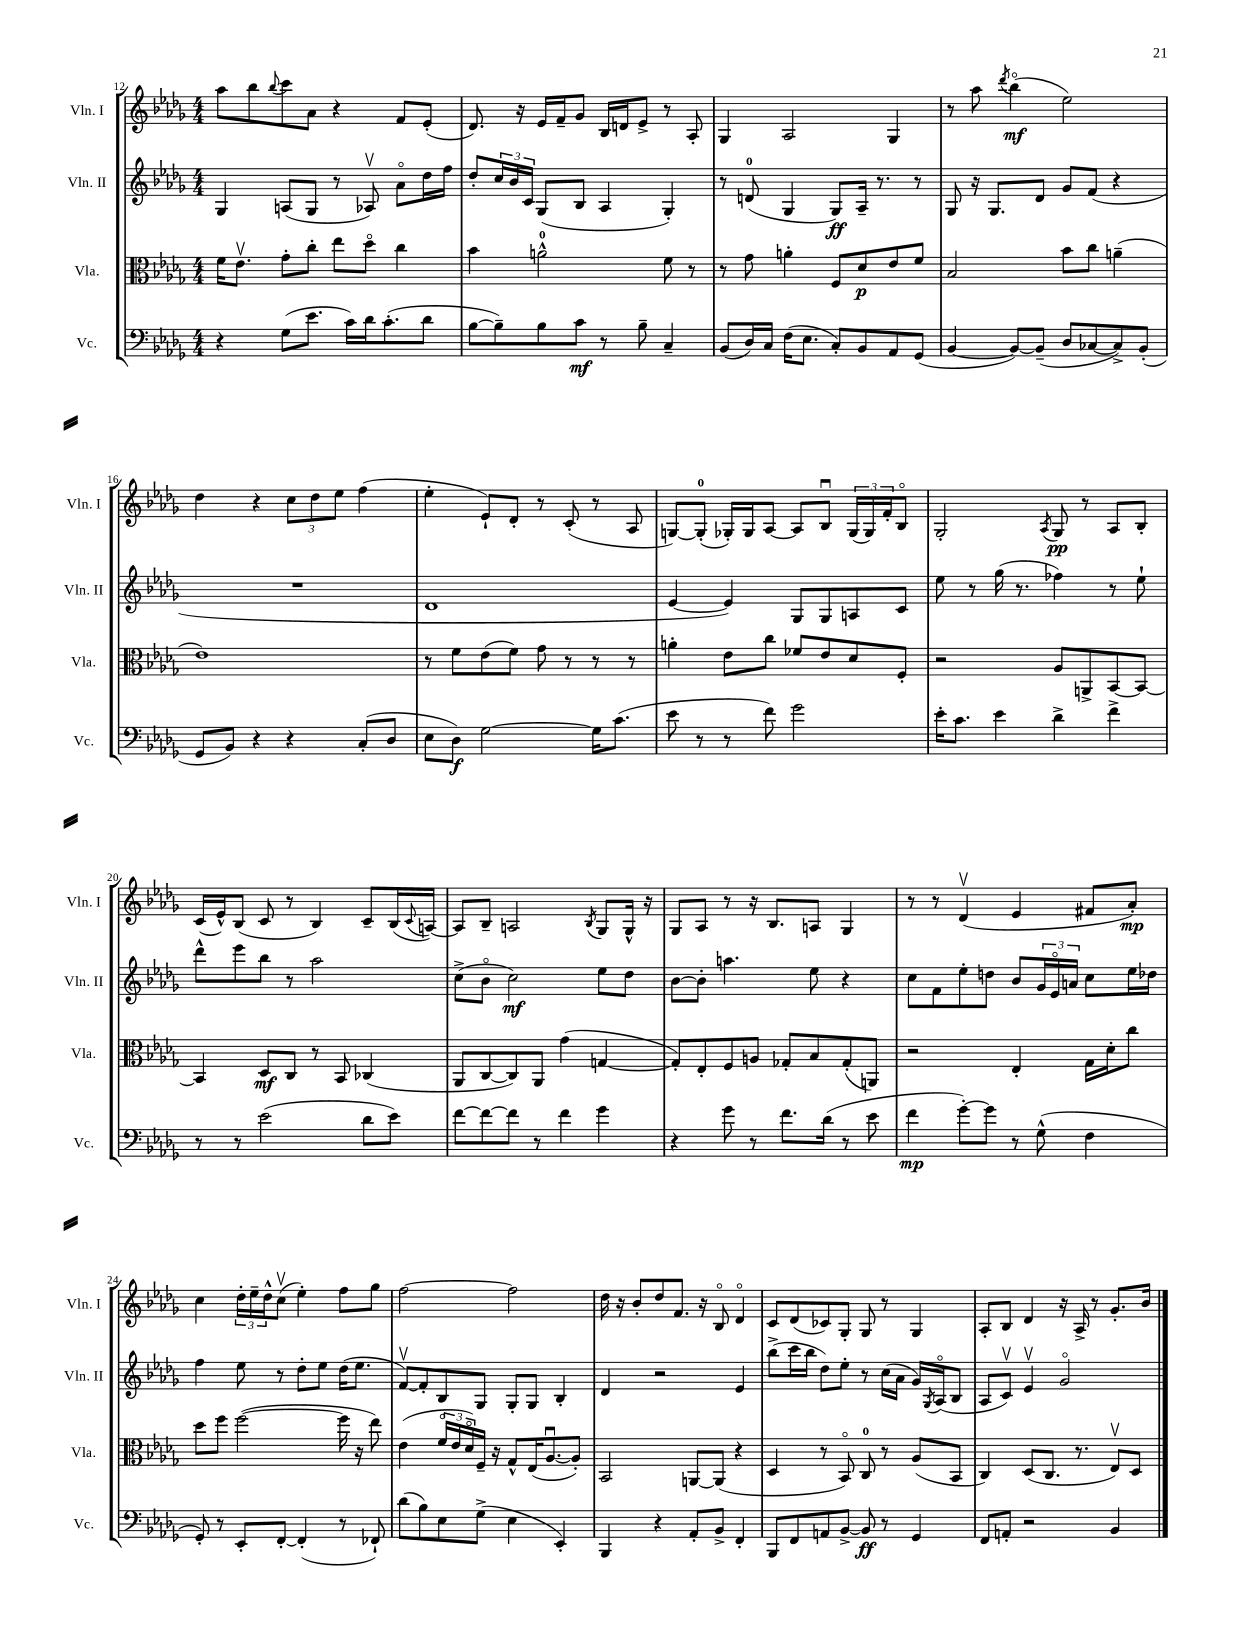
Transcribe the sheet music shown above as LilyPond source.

<<
\new StaffGroup <<
\new Staff = "s0" \with { instrumentName = "Vln. I" shortInstrumentName = "Vln. I" } {
    \clef treble \key des \major \numericTimeSignature \time 4/4
    aes''8 bes''8 \appoggiatura { bes''8 } c'''8 aes'8 r4 f'8 ees'8-.( |
    des'8.) r16 ees'16 f'16-- ges'8 bes16 d'16 ees'8-> r8 aes8-. |
    ges4 aes2 ges4 |
    r8 aes''8 \acciaccatura { des'''8 } bes''4\flageolet\mf( ees''2) |
    des''4 r4 \tuplet 3/2 { c''8 des''8 ees''8 } f''4( |
    ees''4-. ees'8-!) des'8-. r8 c'8-.( r8 aes8 |
    g8~) g8-0-.( ges16-.) ges16 aes8~ aes8 bes8\downbow \tuplet 3/2 { ges16( ges16) f'16-. } bes8\flageolet |
    ges2-. \acciaccatura { aes8 } ges8\pp r8 aes8 bes8-. |
    c'16( ees'16-^) bes8( c'8 r8 bes4) c'8-- bes16( \appoggiatura { c'8 } a16~) |
    a8 bes8-- a2 \acciaccatura { bes8 } ges8 ges16-^ r16 |
    ges8 aes8 r8 r16 bes8. a8 ges4 |
    r8 r8 des'4\upbow( ees'4 fis'8 aes'8-.\mp) |
    c''4 \tuplet 3/2 { des''16-. ees''16-- des''16-^ } c''8\upbow( ees''4-.) f''8 ges''8 |
    f''2~ f''2 |
    des''16 r16 bes'8-. des''8 f'8. r16 bes8\flageolet des'4\flageolet |
    c'8 des'8( ces'8) ges8-. ges8 r8 ges4 |
    aes8-. bes8 des'4 r16 aes16-> r8 ges'8.-. bes'16 \bar "|." |
}
\new Staff = "s1" \with { instrumentName = "Vln. II" shortInstrumentName = "Vln. II" } {
    \clef treble \key des \major \numericTimeSignature \time 4/4
    ges4 a8( ges8 r8 aes8\upbow) aes'8\flageolet des''16 f''16 |
    des''8-. \tuplet 3/2 { c''16 bes'16 c'16 } ges8( bes8 aes4 ges4-.) |
    r8 d'8-0( ges4 ges8\ff) aes16-- r8. r8 |
    ges8 r16 ges8. des'8 ges'8 f'8( r4 |
    R1 |
    des'1 |
    ees'4~ ees'4) ges8 ges8 a8 c'8 |
    ees''8 r8 ges''16( r8. fes''4) r8 ees''8-! |
    des'''8-^ ees'''8 bes''8 r8 aes''2 |
    c''8->( bes'8\flageolet c''2\mf) ees''8 des''8 |
    bes'8~ bes'8-. a''4. ees''8 r4 |
    c''8 f'8 ees''8-. d''8 bes'8 \tuplet 3/2 { ges'16 ees'16\flageolet a'16 } c''8 ees''16 des''16 |
    f''4 ees''8 r8 des''8-. ees''8 des''16( ees''8. |
    f'8~\upbow) f'8-. bes8 ges8 ges8-. ges8 bes4-. |
    des'4 r2 ees'4 |
    bes''8->( c'''16 bes''16 des''8) ees''8-. r8 c''16( aes'16 ges'16) \acciaccatura { ges8 } aes16\flageolet( bes8 |
    aes8 c'8\upbow) ees'4\upbow ges'2\flageolet \bar "|." |
}
\new Staff = "s2" \with { instrumentName = "Vla." shortInstrumentName = "Vla." } {
    \clef alto \key des \major \numericTimeSignature \time 4/4
    f'16 ees'8.\upbow ges'8-. c''8-. ees''8 des''8\flageolet c''4 |
    bes'4 a'2-0-^ f'8 r8 |
    r8 ges'8 a'4-. f8 des'8\p ees'8 f'8 |
    bes2 bes'8 c''8 a'4--( |
    ees'1) |
    r8 f'8 ees'8( f'8) ges'8 r8 r8 r8 |
    a'4-. ees'8 c''8 fes'8 ees'8 des'8 f8-. |
    r2 aes8 a,8-> bes,8~ bes,8~ |
    bes,4 des8\mf c8 r8 bes,8 ces4( |
    aes,8 c8~ c8) aes,8 ges'4( g4~ |
    g8-.) ees8-. f8 a8 ges8-. bes8 ges8-.( a,8) |
    r2 ees4-. ges16 des'16-. c''8 |
    des''8 f''8 f''2~( f''16 r16 ees''8) |
    ees'4( \tuplet 3/2 { f'16\flageolet ees'16 des'16\flageolet) } f16-- r16 ges8-^ ees16( aes8.~\downbow aes8-.) |
    bes,2 a,8~ a,8( r4 |
    des4 r8 bes,8\flageolet) c8-0 r8 aes8( bes,8 |
    c4) des8( c8. r8. ees8\upbow) des8 \bar "|." |
}
\new Staff = "s3" \with { instrumentName = "Vc." shortInstrumentName = "Vc." } {
    \clef bass \key des \major \numericTimeSignature \time 4/4
    r4 ges8( ees'8. c'16) des'16 c'8.-.( des'8 |
    bes8~ bes8--) bes8 c'8\mf r8 bes8-- c4-- |
    bes,8( des16) c16 f16( ees8. c8-.) bes,8 aes,8 ges,8( |
    bes,4~ bes,8~) bes,8--( des8 ces8~ ces8->) bes,8-.( |
    ges,8 bes,8) r4 r4 c8-.( des8 |
    ees8 des8\f) ges2~ ges16 c'8.( |
    ees'8 r8 r8 f'8) ges'2 |
    ees'16-. c'8. ees'4 des'4-> f'4-> |
    r8 r8 ees'2( des'8 ees'8) |
    f'8~ f'8~ f'8 r8 f'4 ges'4 |
    r4 ges'8 r8 f'8. des'16( r8 ees'8 |
    f'4\mp ges'8~-.) ges'8 r8 ges8-^( f4 |
    ges,8-.) r8 ees,8-. f,8~-. f,4-.( r8 fes,8-!) |
    des'8( bes8) ees8 ges8->( ees4 ees,4-.) |
    bes,,4 r4 aes,8-. bes,8-> f,4-. |
    bes,,8 f,8 a,8 bes,8~-> bes,8\ff r8 ges,4 |
    f,8 a,8-. r2 bes,4 \bar "|." |
}
>>
>>
\layout { \context { \Score currentBarNumber = #12 } }
